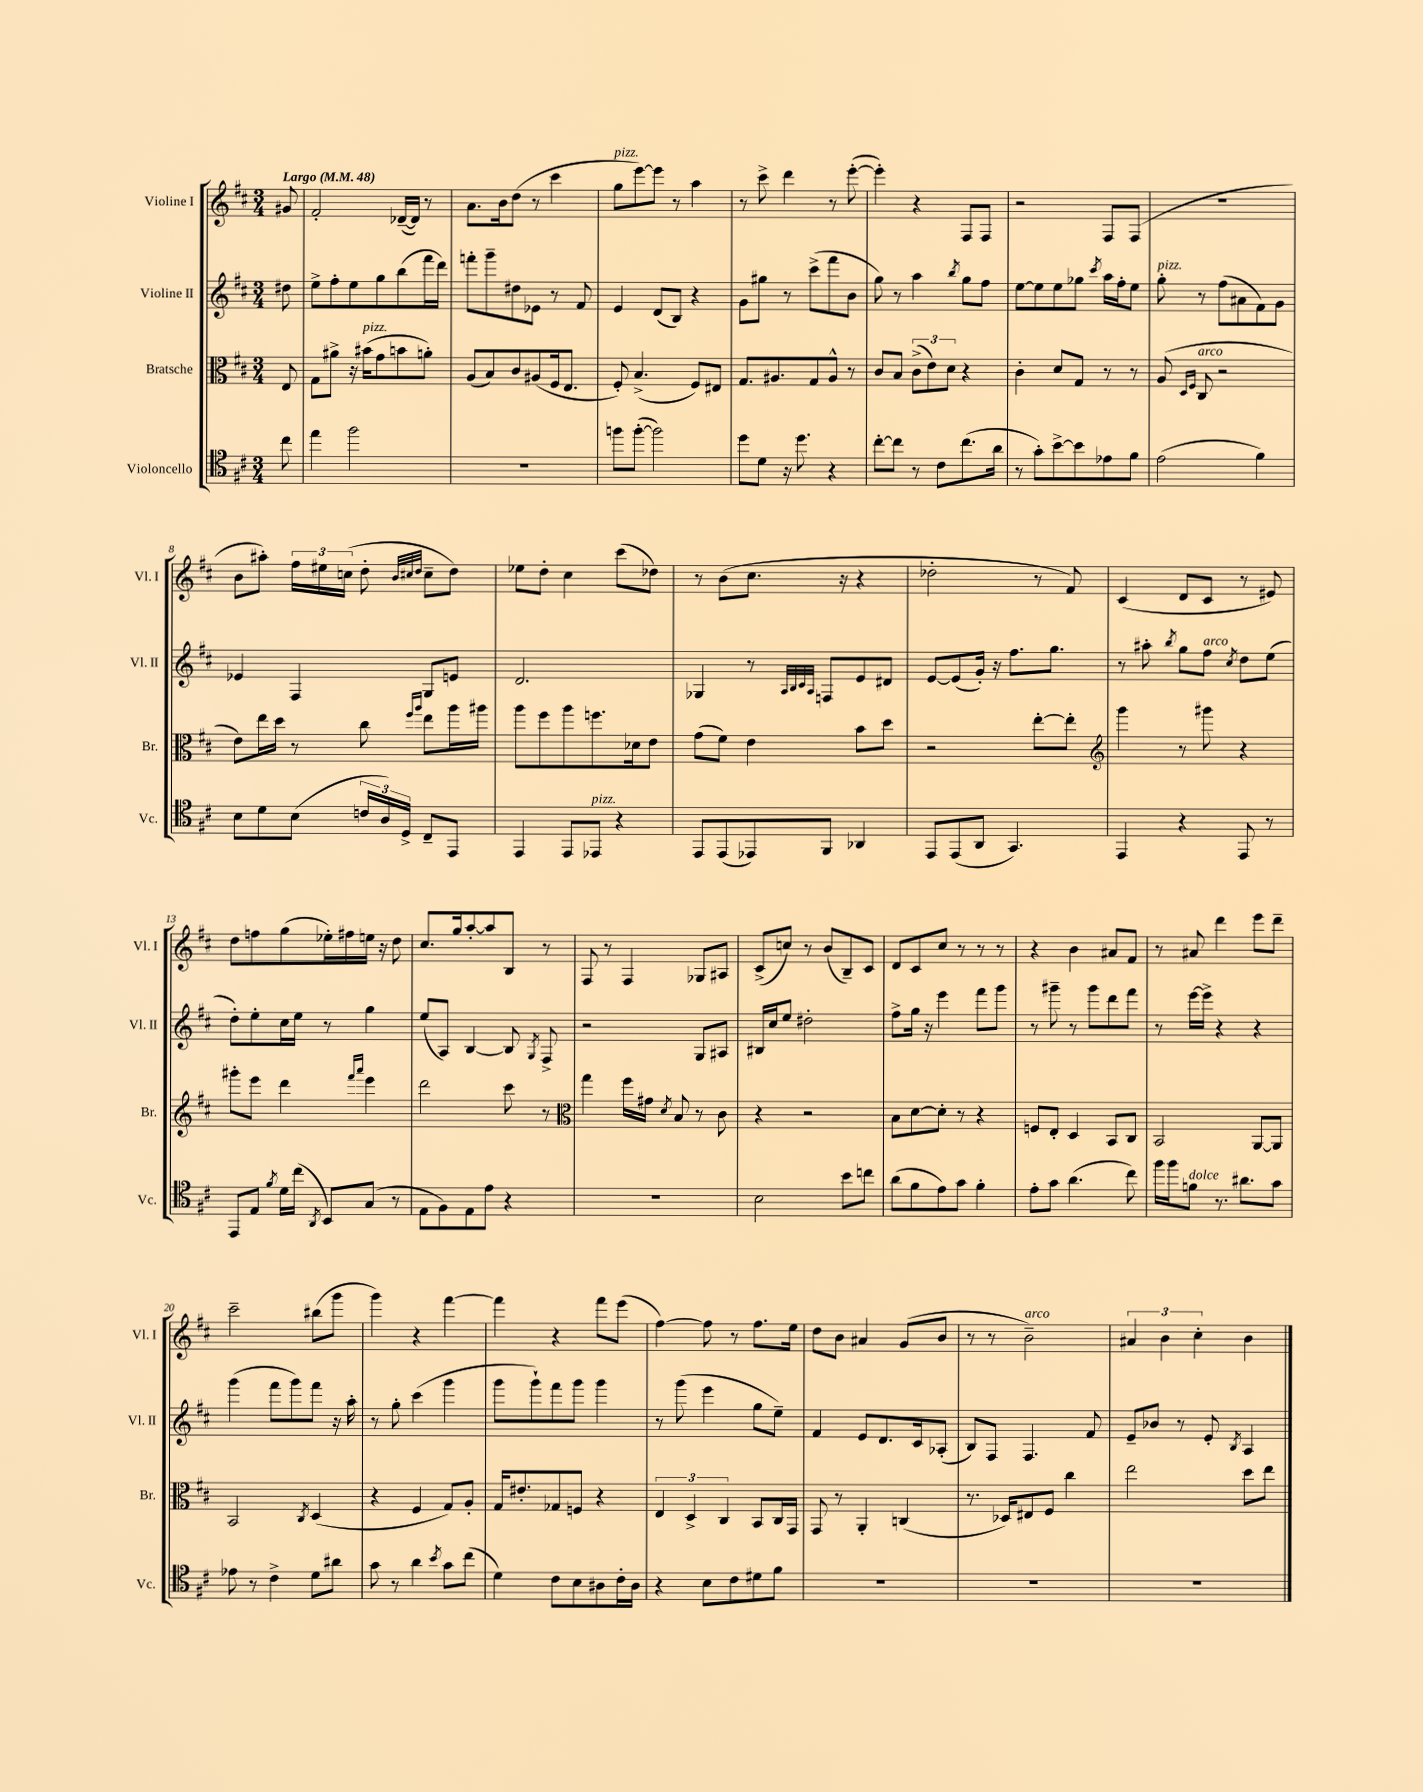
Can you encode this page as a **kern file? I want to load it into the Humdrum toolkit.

**kern	**kern	**kern	**kern
*staff4	*staff3	*staff2	*staff1
*clefC4	*clefC3	*clefG2	*clefG2
*k[f#c#]	*k[f#c#]	*k[f#c#]	*k[f#c#]
*M3/4	*M3/4	*M3/4	*M3/4
*MM48	*MM48	*MM48	*MM48
8cc#	8E	8dd#	8g#
=	=	=	=
4ee	8G	8ee^	2f#'
.	8a#^	8ff#'	.
2ff#	16r	8ee	.
.	(16b#	.	.
.	8g	8gg	.
.	8b	(8bb	([16d-~
.	.	.	16d-])
.	8a')	16fff#	8r
.	.	16ddd)	.
=	=	=	=
2.r	(8A	8fff'	8.a
.	8B)	8ggg~	.
.	.	.	16b
.	8c#	8dd#	(8dd
.	(8A#	8e-	8r
.	16F#	8r	4ccc#
.	8.E	.	.
.	.	8f#	.
=	=	=	=
8ff	8F#')	4e	8gg
([8ff'	(4.B^	.	[8eee)
2ff])	.	(8d	8eee]
.	.	8B)	8r
.	8F#)	4r	4aa
.	8E#	.	.
=	=	=	=
8dd	8.G	8g	8r
8d	.	8gg#	8ccc#^
.	8.A#	.	.
16r	.	8r	4ddd
8.dd	.	.	.
.	8G	(8ccc#^	.
4r	8A#^^	8fff#	8r
.	8r	8b	([8eee'
=	=	=	=
[8cc#'	8c#	8gg)	4eee'])
8cc#]	8B	8r	.
8r	(12c#^	4aa	4r
.	12e)	.	.
8c#	.	.	.
.	12d	.	.
.	.	8qbb	.
(8.cc#	4r	8gg	8F#
.	.	8ff#	8F#
16a	.	.	.
=	=	=	=
8r	4c#'	[8ee	2r
8g')	.	8ee]	.
[8b^	8d	8ee	.
8b]	8G	8gg-	.
.	.	8qccc#	.
8e-	8r	16aa	8F#
.	.	16ff#'	.
8f#	8r	8ee	(8F#
=	=	=	=
(2e	(8A	8gg'	2.r
.	16qqD	.	.
.	16qqF#	.	.
.	8C#	8r	.
.	2r	(8ff#	.
.	.	8a#	.
4f#)	.	8f#)	.
.	.	8g	.
=	=	=	=
8B	8e)	4e-	8b
8d	16ee	.	8aa#')
.	16dd	.	.
(8B	8r	4F#	24ff#
.	.	.	24ee#
.	.	.	(24cc
24c	8cc#	.	8dd'
24A)	.	.	.
24D^	.	.	.
.	.	.	32qqb
.	16qqff#	.	32qqcc#
.	16qqaa	.	32qqdd
8C#~	8ee	8G	8cc#~
8EE	16aa	8e	8dd)
.	16aa#	.	.
=	=	=	=
4EE	8aa	2.d	8ee-
.	8ff#	.	8dd'
8EE	8aa	.	4cc#
8EE-	8.ff	.	.
4r	.	.	(8ccc#
.	16d-	.	.
.	8e	.	8dd-)
=	=	=	=
8EE	(8g	4G-	8r
(8EE	8f#)	.	(8b
8EE-)	4e	8r	8.cc#
.	.	32qqA	.
.	.	32qqB	.
.	.	32qqc#	.
.	.	32qqA	.
8FF#	.	8F	.
.	.	.	16r
4AA-	8b	8e	4r
.	8dd	8d#	.
=	=	=	=
8EE	2r	[8e	2dd-'
(8EE	.	(8e]	.
8AA	.	16g')	.
.	.	16r	.
4.GG)	.	8.ff#	.
.	[8ee'	.	8r
.	.	8.gg	.
.	8ee']	.	8f#)
=	=	=	=
*	*clefG2	*	*
4EE	4ggg	8r	(4c#
.	.	8aa#'	.
.	.	8qbb	.
4r	8r	8gg	8d
.	8ggg#	8ff#	8c#
.	.	8qcc#	.
8EE	4r	8dd	8r
8r	.	(8ee	8e#)
=	=	=	=
8EE	8ggg#'	8dd')	8dd
8E	8eee	8ee'	8ff
8qf#	.	.	.
16d	4ddd	16cc#	(8gg
(16cc#	.	16ee	.
8qAA	.	.	.
8BB)	.	8r	16ee-')
.	.	.	16ff#
.	16qqfff#	.	.
.	16qqaaa	.	.
(8G	4eee	4gg	16ee
.	.	.	16r
8r	.	.	8dd
=	=	=	=
8E	2ddd	(8ee	8.cc#
8F#)	.	8A)	.
.	.	.	16gg
8E	.	[4B	[8aa'
8e	.	.	8aa]
4r	8ccc#	8B]	8B
.	.	8qG	.
.	8r	8F#^	8r
=	=	=	=
*	*clefC3	*	*
2.r	4gg	2r	8F#
.	.	.	8r
.	16ff#	.	4F#
.	16g#	.	.
.	8qd	.	.
.	8B	.	.
.	8r	8G	8G-
.	8c#	8A#	8A#
=	=	=	=
2B	4r	16B#	(8c#^
.	.	16cc#	.
.	.	8ee	8cc)
.	2r	2dd#'	8r
.	.	.	(8b
8b	.	.	8B~)
8cc	.	.	8c#
=	=	=	=
(8a	8B	8ff#^	8d
8f#	[8d	16gg	8c#
.	.	16r	.
8e)	8d']	4eee	8cc#
8g	8r	.	8r
4f#'	4r	8fff#	8r
.	.	8ggg	8r
=	=	=	=
8e'	8F	8r	4r
8g	8E'	8ggg#~	.
(4.a	4D	8r	4b
.	.	8ggg#	.
.	8BB	8ddd	8a#
8cc#)	8C#	8fff#	8f#
=	=	=	=
16ff#	2BB	8r	8r
16ff#	.	.	.
8f	.	[16eee	8a#
.	.	16eee^]	.
8.r	.	4r	4ddd
8.a#	.	.	.
.	[8AA	4r	8eee
8g	8AA]	.	8ddd~
=	=	=	=
8e-	2BB	(4ggg	2ccc#~
8r	.	.	.
4c#^	.	8fff#	.
.	.	8ggg)	.
.	8qC#	.	.
8d	(4D	8fff#	(8bb#
8a#	.	16r	8ggg
.	.	16aa'	.
=	=	=	=
8g	4r	8r	4ggg)
8r	.	8gg'	.
4a	4F#	(4ccc#	4r
8qb	.	.	.
8g	8G)	4ggg	[4fff#
(8cc#	8A'	.	.
=	=	=	=
4d)	16G	8ggg	4fff#]
.	8.e#'	.	.
.	.	8ggg`)	.
8c#	8G-	8fff#	4r
8B	8F	8ggg	.
8A#	4r	4ggg	8fff#
16c#'	.	.	(8eee
16A#	.	.	.
=	=	=	=
4r	6E	8r	[4ff#)
.	.	(8ggg	.
.	6D^	.	.
8B	.	4eee	8ff#]
.	6C#	.	.
8c#	.	.	8r
8d#	8BB	8gg	8.ff#
8f#	16C#	8ee~)	.
.	16GG	.	16ee
=	=	=	=
2.r	8GG	4f#	8dd
.	8r	.	8b
.	4AA'	8e	4a#
.	.	8.d	.
.	(4C	.	(8g
.	.	16c#	.
.	.	(8A-'	8b
=	=	=	=
2.r	8.r	8B)	8r
.	.	8F#	8r
.	16D-)	.	.
.	8E#	4.F#	2b~)
.	8F#	.	.
.	4cc#	.	.
.	.	8f#	.
=	=	=	=
2.r	2ee	8e~	6a#
.	.	8b-	.
.	.	.	6b
.	.	8r	.
.	.	.	6cc#'
.	.	8e'	.
.	.	8qB	.
.	8dd	4A	4b
.	8ee	.	.
==	==	==	==
*-	*-	*-	*-
